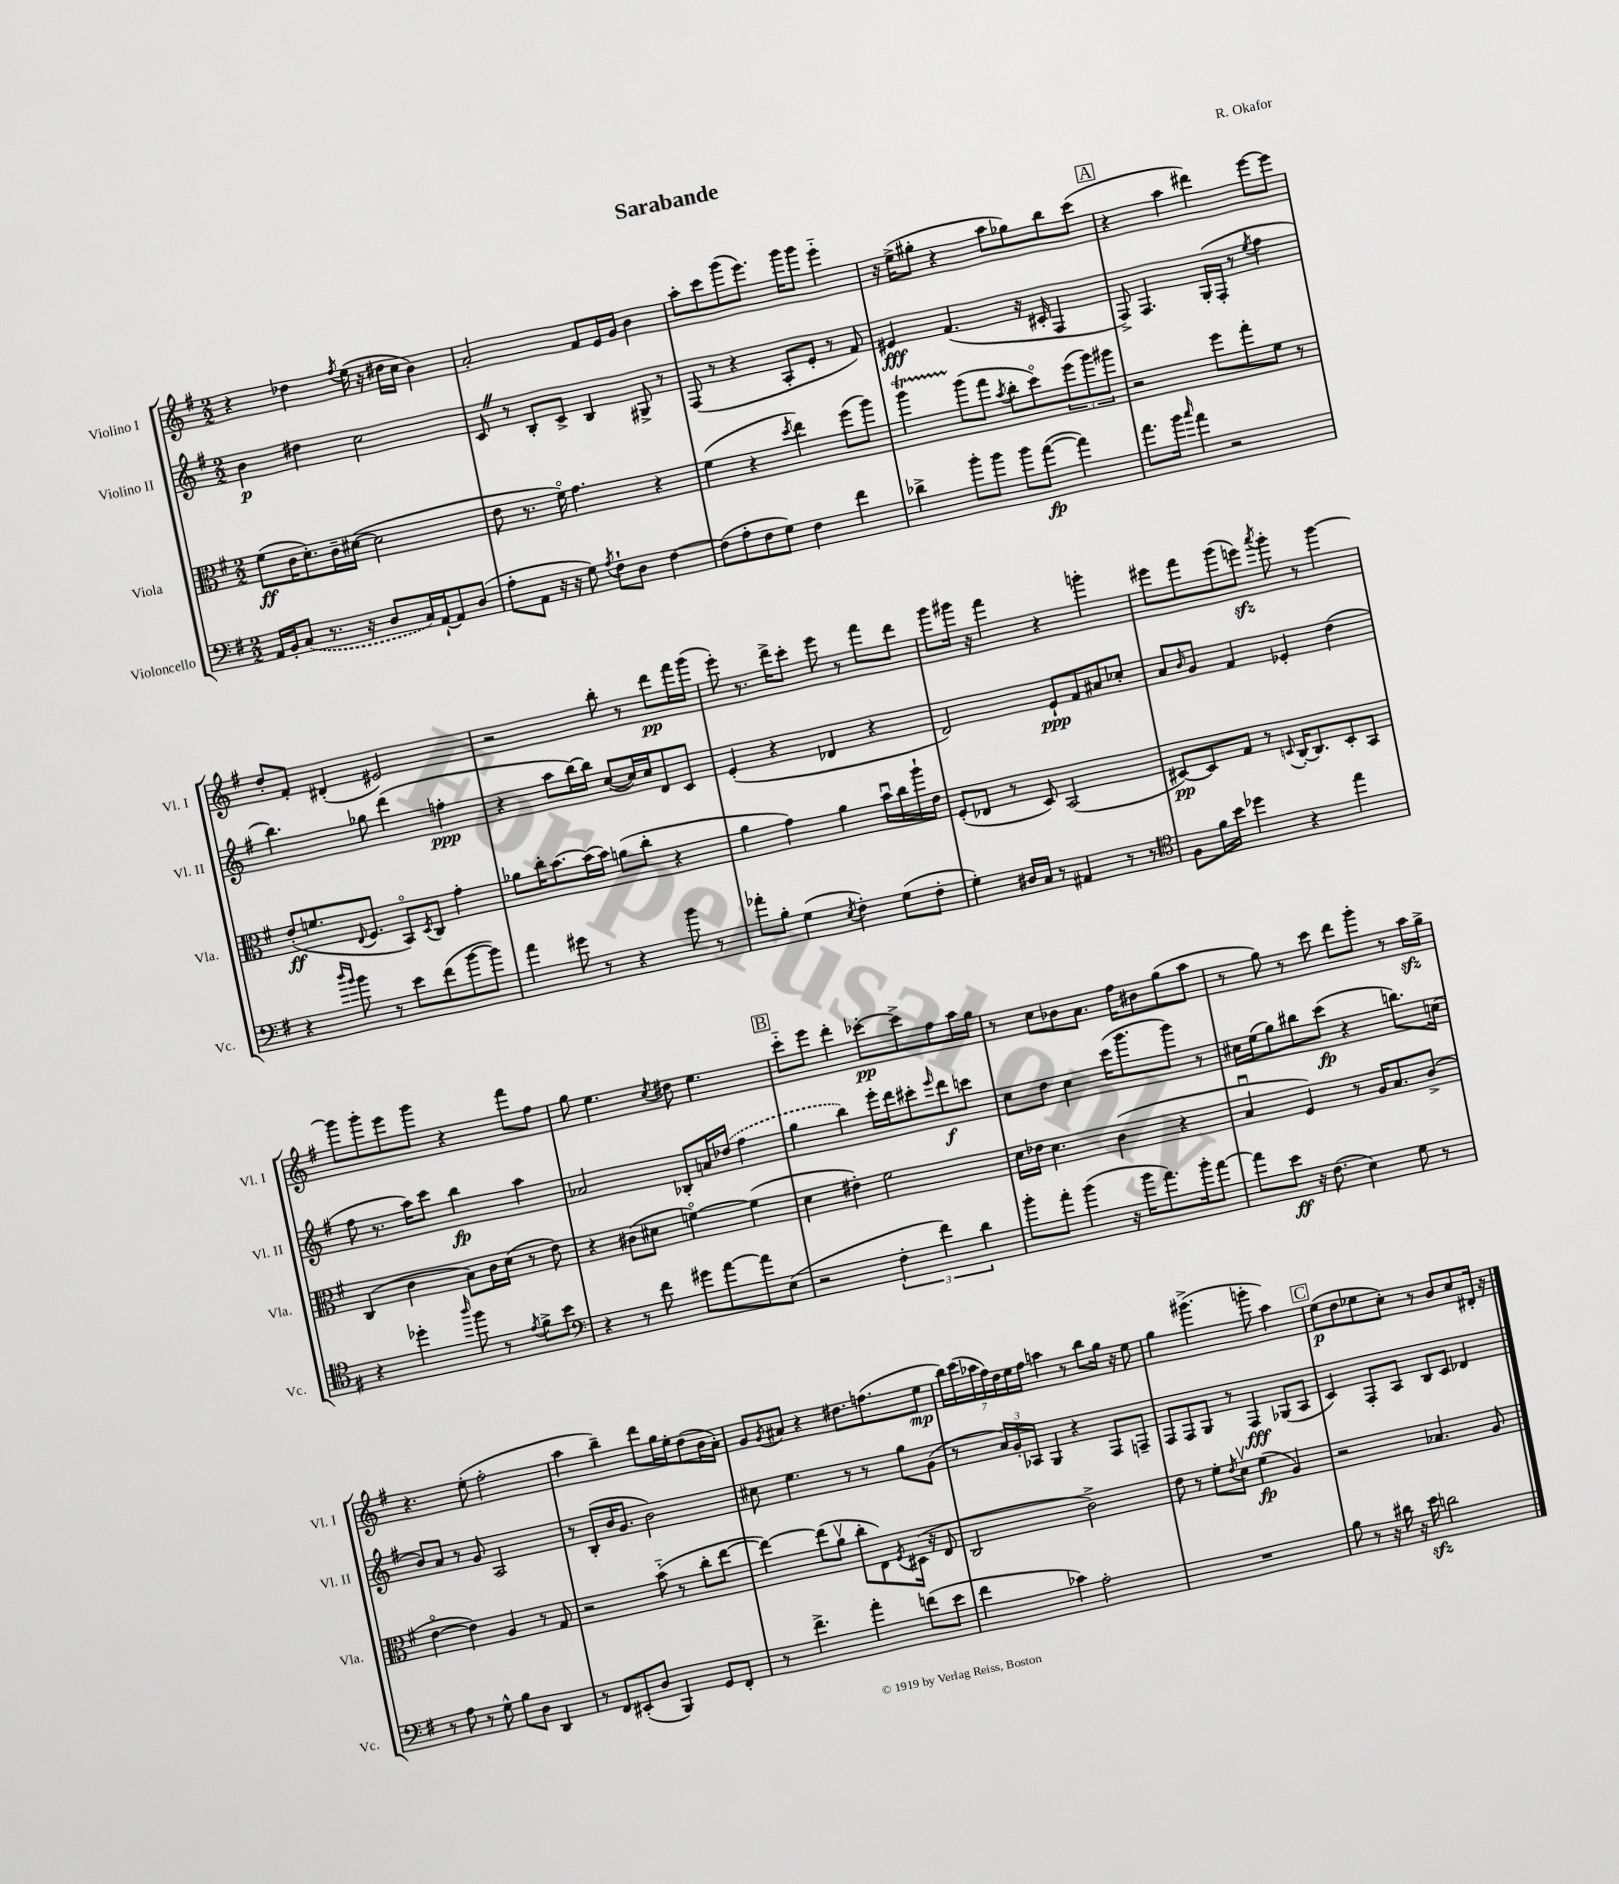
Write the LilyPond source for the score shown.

\header { title = "Sarabande" composer = "R. Okafor" }
<<
\new StaffGroup <<
\new Staff = "s0" \with { instrumentName = "Violino I" shortInstrumentName = "Vl. I" } {
    \clef treble \key g \major \numericTimeSignature \time 2/2
    r4 des''4 \acciaccatura { fis''8 } e''16( r16 dis''16 c''16 b'4) |
    a'2-. fis'8 e'16 g'16 b'4 |
    a''8-. c'''8 g'''8( e'''8.) g'''16 g'''8 e'''4-_ |
    r16 e''16->( gis''8-. r4 a''8 ges''8) b''8 c'''8( |
    \mark \markup { \box "A" } r4 a''4 dis'''4) e'''8~ e'''8 |
    d''8-. fis'8-. dis'4-.( eis'2) |
    r2 b''8-. r8 d'''8\pp fis'''16 g'''16( |
    e'''8-.) r8. d'''16-> c'''8-. e'''8 r8 fis'''8 d'''8 |
    g'''8 gis'''16 r16 fis'''4 r4 g'''4-. |
    eis'''8 fis'''8 g'''8( e'''8\sfz) \acciaccatura { a'''8 } g'''8-. r8 g'''4~ |
    g'''8 g'''8-. e'''8 g'''8 r4 fis'''8 fis''8 |
    g''8 e''4. \acciaccatura { c''8 } dis''8 e''4. |
    \mark \markup { \box "B" } c'''8-_ e'''8 d'''4-. ces'''8~-.\pp ces'''8-> fis''8 a''16 g''16 |
    r8 c''8 bes'8 a'8. fis''16 bis'8 g''8( a''8 |
    r8 g''8) r8 c'''8 d'''8 g'''8-. r8 a''16\sfz g''16-> |
    r4. e''8-.( fis''2-. |
    a''4 b''4--) d'''8 g''16 e''16-. d''8( b'16 a'16-.) |
    g'8 \acciaccatura { g'8 } ais'8 r4 dis''8. f''8.( e''8\mp |
    \tuplet 7/4 { b''16) c'''16( aes''16 fis''16) d''16 e''16 fis''16 } a''4 r8 b''8 g''16 r16 e''8 |
    g''4 gis'''4.->( g'''8-. a''4) |
    \mark \markup { \box "C" } e''8\p( d''8 ees''8 c''8-.) r8 b'8 c''8 dis'16-. r16 \bar "|." |
}
\new Staff = "s1" \with { instrumentName = "Violino II" shortInstrumentName = "Vl. II" } {
    \clef treble \key g \major \numericTimeSignature \time 2/2
    b'4\p dis''4 c''2 |
    c'8 \once \override BreathingSign.text = \markup { \musicglyph "scripts.caesura.straight" } \breathe r8 b8-. c'8-> b4 gis8-> r8 |
    fis8( r8 r4 a8-. e'8-. r8 fis'8) |
    eis'4\fff fis'4.( r16 cis'16-. fis4 |
    \mark \markup { \box "A" } fis8->) fis4. g16-.( fis16-. r8 \acciaccatura { e''8 } fis''4 |
    b''4.) ges''8 d'''4( f''4-.\ppp |
    r4 a''8 b''16~) b''16 c''8~( c''16) c''16 d'8 c'8 |
    e'4-.( r4 des'4 r4 |
    d'2) e'8-!\ppp fis'8 ais'8 ces''8-. |
    a'8 \grace { b'16 } g'8 fis'4 ees'4-. d''4( |
    fis''8 r8. a''16) c'''8 b''4\fp a''4 |
    aes'2 bes8-. a'16 \once \slurDashed des''16( fis''4 |
    \mark \markup { \box "B" } g''4 b''4) e'''16-. d'''16 cis'''8-. \grace { e'''16 } d'''8\f c'''8 |
    c''8 d''8 c''4 c'''16( g'''8. g'''8) r8 |
    cis''16 e''16( g''8) bis''8 c'''8\fp( r4 b''8.) c''16( |
    b'8) a'8 r8 g'8 a2 |
    r8 b8-.( b'16 g'8. b'2) |
    cis''8 e''4. r8 r8 g''8 g'8( |
    r8 \tuplet 3/2 { a'16) g'16-. aes16 } g4 r4 fis8 f8-- |
    fis8 fis8 g8 r8 fis4\fff ges8( a8 |
    \mark \markup { \box "C" } c'4) fis8-. a8 b8 c'8 des'4 \bar "|." |
}
\new Staff = "s2" \with { instrumentName = "Viola" shortInstrumentName = "Vla." } {
    \clef alto \key g \major \numericTimeSignature \time 2/2
    fis'8\ff( c'16 d'8.-.) c'16-- dis'16~( dis'2 |
    e'8 r8. fis'16\flageolet) g'4. r4 |
    fis'4( r4 \acciaccatura { d''8 } e''4) fis''8( a''8) |
    a''4\startTrillSpan a''8\stopTrillSpan( g''8 \acciaccatura { b'8 } c''8-. d''8\flageolet) \tuplet 3/2 { fis''8( a''8) ais''8 } |
    \mark \markup { \box "A" } r2 fis''8 g''8-. fis'8 r8 |
    e'8-.\ff( f'8. \appoggiatura { e8 } fis8. b,8\flageolet) \acciaccatura { d8 } c8 g'4-. |
    aes'8 c''16-. b'8.~ b'16( b'16) a'8( c''8-. r4 |
    a'4 g'4) a'4 b'16\downbow c''16 a''16-! e'16 |
    fis8-.( ees8 r8 d8) b,2( |
    dis8~\pp) dis8 g8 r8 \appoggiatura { d8 } c16~-. c8. d8-. b,8 |
    c4( c'4 b8) c'16 d'16( r8 e'8) |
    r4 cis'8( dis'8 f'4~\flageolet) f'4( |
    \mark \markup { \box "B" } d'4 eis'4-.) fis'2 |
    d'16 ees'16 d'4. c'4( r4 |
    b4\downbow fis4) r8 a16 b8. c'8->( |
    e'4~\flageolet e'4) a4 r8 g8 |
    r2 b'8-_( r8 c''8-. e''8~ |
    e''4~) e''8( a'8\upbow c''8-. e8) \acciaccatura { fis8 } dis16( r16 e8 |
    c2 c'2->) |
    e'8 r8 fis'8-. \acciaccatura { e'8 } d'8\upbow fis'4\fp( a4) |
    \mark \markup { \box "C" } r2 bes4. a8 \bar "|." |
}
\new Staff = "s3" \with { instrumentName = "Violoncello" shortInstrumentName = "Vc." } {
    \clef bass \key g \major \numericTimeSignature \time 2/2
    a,16 b,16-. \once \slurDashed c8( r8. r16 d8 c16) a,16~-! a,8 d8( |
    a8-. a,8 r16 r16 g8) \acciaccatura { a8 } fis8-! d8 fis4~ |
    fis8( a8-. fis8 g8) fis4 fis'4 |
    des'4-> b'8-. b'8 b'8 a'8~\fp( a'4) |
    \mark \markup { \box "A" } a'8. b'16 \grace { c''16 } a'4 r2 |
    r4 \grace { d''16 b'16 } b'8 r8 e'8 fis'8( b'8~ b'8) |
    a'4 gis'8 r8 r4 b'8 r8 |
    aes'8-. b8-. g4( \acciaccatura { e8 } fis4-.) g8( fis8-. |
    g4-.) dis16 c16 r8 ais,4 r8 r8 |
    \clef tenor fis8 fis'16 b'16 des''4 r4 e''4 |
    r4 des''4-. \grace { a''16 } fis''8 r8 \acciaccatura { e'8 } fis'8-> b'8 |
    \clef bass r4 r8 fis'8 gis'8 a'8~ a'8 e8( |
    \mark \markup { \box "B" } r2 \tuplet 3/2 { fis4-. fis'4) d'4 } |
    b'8-. a'8-. b'4( r16 b'16 a'8.) b'16-. a'8~ |
    a'8 e'8\ff r16 fis8.( e4) g8 r8 |
    r8 a8 r8 g8-^ b8 d8 d,4 |
    r8 fis,8 eis,8-.( d8 b,,4) g,8 fis,8-. |
    r8 fis'4.-> a'4-. f'8( e'8 |
    fis'4 ces'4) a2-. |
    R1 |
    \mark \markup { \box "C" } b8 r8 r16 dis'16 r16 e'16\sfz d'2 \bar "|." |
}
>>
>>
\layout { \context { \Score \remove "Bar_number_engraver" } }
